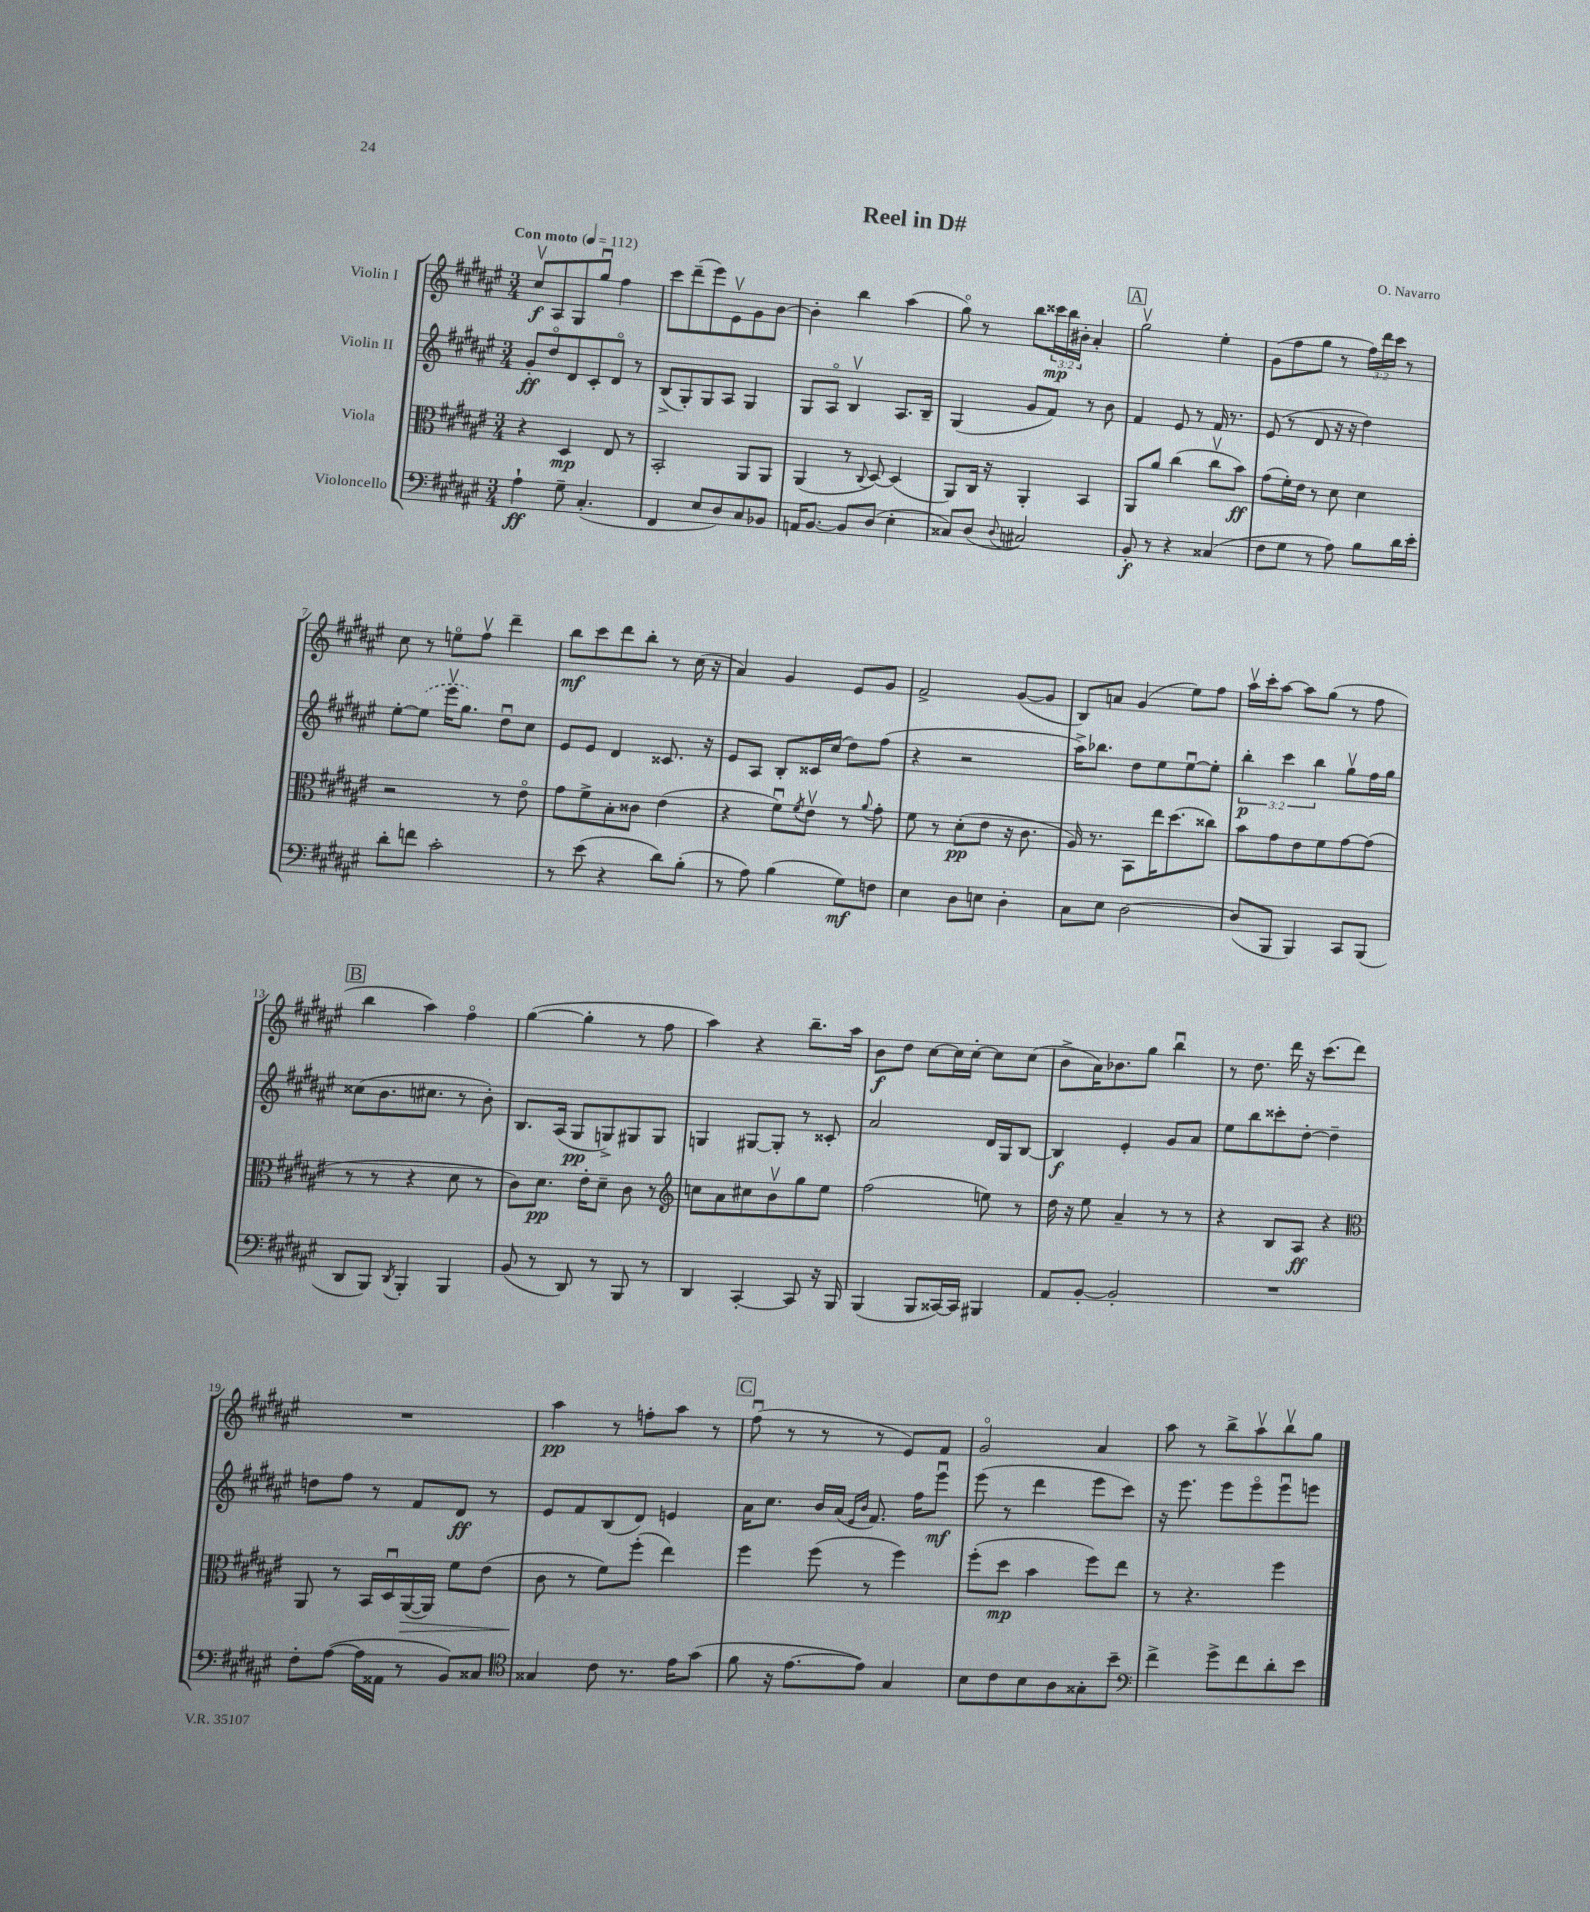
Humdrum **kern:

**kern	**dynam	**kern	**dynam	**kern	**dynam	**kern	**dynam
*part4	*part4	*part3	*part3	*part2	*part2	*part1	*part1
*staff4	*staff4	*staff3	*staff3	*staff2	*staff2	*staff1	*staff1
*I"Violoncello	*	*I"Viola	*	*I"Violin II	*	*I"Violin I	*
*clefF4	*	*clefC3	*	*clefG2	*	*clefG2	*
*k[f#c#g#d#a#e#]	*	*k[f#c#g#d#a#e#]	*	*k[f#c#g#d#a#e#]	*	*k[f#c#g#d#a#e#]	*
*M3/4	*	*M3/4	*	*M3/4	*	*M3/4	*
*MM112	*	*MM112	*	*MM112	*	*MM112	*
=1	=1	=1	=1	=1	=1	=1	=1
!	!	!	!	!	!	!LO:TX:a:B:t=Con moto	!
4A#`\	ff	4r	.	8g#'/L	ff	8cc#v/L	f
.	.	.	.	8dd#/	.	8A#/	.
8G#~\	.	4D#/	mp	8d#/	.	8G#/	.
(4.C#'/	.	.	.	8c#'/	.	8gg#u/J	.
.	.	8E#/	.	8d#/J	.	4ff#\	.
.	.	8r	.	8r	.	.	.
=2	=2	=2	=2	=2	=2	=2	=2
4FF#/	.	2BB'/	.	(8B^/L	.	8ccc#\L	.
.	.	.	.	8G#'/)	.	(8ddd#~\	.
8E#/L	.	.	.	8G#/	.	8eee#\)	.
8D#/)	.	.	.	8A#/J	.	8e#v\	.
8C#/	.	8AA#/L	.	4G#/	.	8g#\	.
8BB-X/J	.	8AA#/J	.	.	.	[8b\J	.
=3	=3	=3	=3	=3	=3	=3	=3
16AAn/KL	.	(4AA#/	.	8G#/L	.	4b'\]	.
[8.BB/J	.	.	.	.	.	.	.
.	.	.	.	8A#/J	.	.	.
8BB/L]	.	8r	.	4Bv/	.	4bb\	.
.	.	8qqC#/	.	.	.	.	.
(8D#/J	.	[8D#/)	.	.	.	.	.
4E#'\	.	(4D#/]	.	8.A#/L	.	(4aa#\	.
.	.	.	.	16B~/Jk	.	.	.
=4	=4	=4	=4	=4	=4	=4	=4
8C##X/L)	.	8AA#/L)	.	(4G#/	.	8gg#\)	.
(8D#/J	.	16C#/Jk	.	.	.	8r	.
.	.	16r	.	.	.	.	.
8qqD#/	.	.	.	.	.	.	.
2C#X/)	.	4AA#'/	.	8g#/L	.	8bb\L	.
.	.	.	.	8f#/J)	.	24ccc##X\L	mp
.	.	.	.	.	.	24bb\	.
.	.	.	.	.	.	24b#X'\JJ	.
.	.	4BB/	.	8r	.	4a#'/	.
.	.	.	.	8b\	.	.	.
!!LO:REH:place=s1:t=A
=5	=5	=5	=5	=5	=5	=5	=5
8BB'/	f	8AA#/L	.	4f#/	.	2gg#v\	.
8r	.	8a#/J	.	.	.	.	.
4r	.	(4cc#\	.	8e#/	.	.	.
.	.	.	.	8r	.	.	.
(4C##X/	.	8cc#v\L	.	16f#/	.	4ee#'\	.
.	.	.	.	8.r	.	.	.
.	.	8b\J)	ff	.	.	.	.
=6	=6	=6	=6	=6	=6	=6	=6
8F#\L	.	(8g#\L	.	(8e#/	.	(8g#\L	.
8G#\J	.	16f#'\L)	.	8r	.	8ff#\	.
.	.	16e#\JJ	.	.	.	.	.
8r	.	8r	.	8d#/	.	8gg#\J	.
8A#\)	.	8d#\	.	16r	.	8r	.
.	.	.	.	16r	.	.	.
8B\L	.	4d#\	.	4dd#\)	.	24ff#\LL)	.
.	.	.	.	.	.	24ddd#\	.
.	.	.	.	.	.	24ccc#\JJ	.
16d#\L	.	.	.	.	.	8r	.
16e#'\JJ	.	.	.	.	.	.	.
!!LO:LB:g=z
=7	=7	=7	=7	=7	=7	=7	=7
8d#'\L	.	2r	.	[8ee#'\L	.	8cc#\	.
8fn\J	.	.	.	(8ee#\J]	.	8r	.
2c#'\	.	.	.	16eee#v\KL	.	8een\L	.
.	.	.	.	8.gg#\J)	.	.	.
.	.	.	.	.	.	8ff#v\J	.
.	.	8r	.	8dd#u\L	.	4ddd#~\	.
.	.	8e#\	.	8cc#\J	.	.	.
=8	=8	=8	=8	=8	=8	=8	=8
8r	.	8g#\L	.	8e#/L	.	8bb\L	mf
(8e#\	.	8f#^\	.	8e#/J	.	8ccc#\	.
4r	.	8B'\	.	4d#/	.	8ddd#\	.
.	.	8c##X\J	.	.	.	8bb'\J	.
8d#\L)	.	(4e#\	.	8.c##X/	.	8r	.
(8B'\J	.	.	.	.	.	(16cc#\	.
.	.	.	.	16r	.	16r	.
=9	=9	=9	=9	=9	=9	=9	=9
8r	.	4r	.	8e#/L	.	4a#/)	.
8A#\)	.	.	.	8A#/J	.	.	.
(4B\	.	8f#u\L)	.	8B'/L	.	4g#/	.
.	.	8qf#/	.	.	.	.	.
.	.	8e#v\J	.	16c##X/L	.	.	.
.	.	.	.	(16cc#/JJ	.	.	.
8G#\L)	mf	8r	.	8dd#\L)	.	8e#/L	.
.	.	8qqa#/	.	.	.	.	.
8Fn\J	.	8g#'\	.	(8ff#\J	.	8g#/J	.
=10	=10	=10	=10	=10	=10	=10	=10
4E#\	.	8f#\	.	4r	.	2f#^/	.
.	.	8r	.	.	.	.	.
8D#\L	.	(8d#'\L	pp	2r	.	.	.
8En\J	.	8e#\J	.	.	.	.	.
4D#'\	.	16r	.	.	.	([8g#/L	.
.	.	8.c#\	.	.	.	.	.
.	.	.	.	.	.	8g#/J]	.
=11	=11	=11	=11	=11	=11	=11	=11
8C#\L	.	16A#/)	.	16aa#^\KL)	.	8B/L)	.
.	.	8.r	.	8.bb-X\J	.	.	.
8E#\J	.	.	.	.	.	8an/J	.
[2D#\	.	8BB\L	.	8dd#\L	.	(4g#/	.
.	.	16ee#\K	.	8ee#\	.	.	.
.	.	(8.dd#\	.	.	.	.	.
.	.	.	.	[8ee#u\	.	8ee#\L)	.
.	.	8cc##X\J)	.	8ee#'\J]	.	8ff#\J	.
=12	=12	=12	=12	=12	=12	=12	=12
(8D#/L]	.	8b\L	.	6bb'\	p	16aa#v\LL	.
.	.	.	.	.	.	16ccc#'\J	.
8BBB/J	.	8g#\	.	.	.	[8aa#\J	.
.	.	.	.	6ccc#\	.	.	.
4BBB/)	.	8e#\	.	.	.	8aa#\L]	.
.	.	.	.	6bb\	.	.	.
.	.	8f#\	.	.	.	(8gg#\J	.
8CC#/L	.	[8g#\	.	8gg#v\L	.	8r	.
(8BBB/J	.	(8g#\J]	.	16ff#\L	.	8ff#\	.
.	.	.	.	16gg#\JJ	.	.	.
!!LO:LB:g=z
!!LO:REH:place=s1:t=B
=13	=13	=13	=13	=13	=13	=13	=13
8DD#/L	.	8r	.	(8cc##X\L	.	4bb\	.
8BBB/J)	.	8r	.	8.b\	.	.	.
8qDD#/	.	.	.	.	.	.	.
4BBB'/	.	4r	.	.	.	4aa#\)	.
.	.	.	.	8.cc#X\J	.	.	.
4BBB/	.	8d#\	.	8r	.	4ff#\	.
.	.	8r	.	8b'\)	.	.	.
=14	=14	=14	=14	=14	=14	=14	=14
(8BB/	.	8c#\L)	.	8.B/L	.	([4gg#\	.
8r	.	8.d#\J	pp	.	.	.	.
.	.	.	.	(16A#/Jk	.	.	.
8DD#/)	.	.	.	8G#/L	pp	4gg#'\]	.
.	.	16e#'\KL	.	.	.	.	.
8r	.	8d#~\J	.	8Gn^/)	.	.	.
8BBB/	.	8c#\	.	8G#X/	.	8r	.
8r	.	8r	.	8G#/J	.	8ff#\	.
=15	=15	=15	=15	=15	=15	=15	=15
*	*	*clefG2	*	*	*	*	*
4DD#/	.	8ccn\L	.	4Gn/	.	4aa#\)	.
.	.	8a#\	.	.	.	.	.
[4CC#'/	.	8cc#X\	.	[8G#X/L	.	4r	.
.	.	8bv\	.	8G#'/J]	.	.	.
8CC#/]	.	8gg#\	.	8r	.	8.bb~\L	.
16r	.	8ee#\J	.	8c##X'/	.	.	.
16BBB/	.	.	.	.	.	16aa#\Jk	.
=16	=16	=16	=16	=16	=16	=16	=16
(4BBB/	.	(2ff#\	.	2a#/	.	8b\L	f
.	.	.	.	.	.	8dd#\J	.
8BBB/L	.	.	.	.	.	[8cc#\L	.
[16CC##X/L)	.	.	.	.	.	16cc#\L]	.
16CC##/JJ]	.	.	.	.	.	[16cc#'\JJ	.
4BBB#X/	.	8een\)	.	16d#/LL	.	8cc#\L]	.
.	.	.	.	16G#/J	.	.	.
.	.	8r	.	[8B/J	.	(8cc#\J	.
=17	=17	=17	=17	=17	=17	=17	=17
8AA#/L	.	16dd#\	.	4B/]	f	8b^\L	.
.	.	16r	.	.	.	.	.
[8BB'/J	.	8ee#\	.	.	.	16a#\K)	.
.	.	.	.	.	.	8.b-X\	.
2BB'/]	.	4a#~/	.	4e#'/	.	.	.
.	.	.	.	.	.	8gg#\J	.
.	.	8r	.	8g#/L	.	4bbu\	.
.	.	8r	.	8a#/J	.	.	.
=18	=18	=18	=18	=18	=18	=18	=18
2.r	.	4r	.	8ee#\L	.	8r	.
.	.	.	.	8bb\	.	8.dd#\	.
.	.	8B/L	.	8ccc##X'\	.	.	.
.	.	.	.	.	.	16ddd#\	.
.	.	8A#/J	ff	[8dd#'\J	.	16r	.
.	.	.	.	.	.	(8.ccc#\L	.
.	.	4r	.	4dd#~\]	.	.	.
.	.	.	.	.	.	8ddd#\J)	.
!!LO:LB:g=z
=19	=19	=19	=19	=19	=19	=19	=19
*	*	*clefC3	*	*	*	*	*
8F#'\L	.	8AA#/	.	8ddn\L	.	2.r	.
([8A#\J	.	8r	.	8ff#\J	.	.	.
16A#\LL]	.	16BB/LL	.	8r	.	.	.
16AA##X\JJ	.	16D#u/	.	.	.	.	.
!	!	!	!LO:HP:b	!	!	!	!
8r	.	([16AA#/	>	8f#/L	.	.	.
.	.	16AA#/JJ])	.	.	.	.	.
8BB/L)	.	8f#\L	.	8d#/J	ff	.	.
8C##X/J	.	(8e#\J	.	8r	.	.	.
=20	=20	=20	=20	=20	=20	=20	=20
*clefC4	*	*	*	*	*	*	*
4G##X/	.	8c#\	.	8e#/L	.	4aa#\	pp
.	.	8r	]	8f#/	.	.	.
8c#\	.	8f#\L)	.	(8B/	.	8r	.
8.r	.	(8ff#'\J	.	8d#/J)	.	8ffn'\L	.
.	.	4ee#\)	.	4en/	.	8aa#\J	.
16e#\KL	.	.	.	.	.	.	.
(8g#\J	.	.	.	.	.	8r	.
!!LO:REH:place=s1:t=C
=21	=21	=21	=21	=21	=21	=21	=21
8f#\	.	4ff#\	.	16a#\KL	.	(8ff#u\	.
.	.	.	.	8.cc#\J	.	.	.
16r	.	.	.	.	.	8r	.
[8.e#\L	.	.	.	.	.	.	.
.	.	(8ff#\	.	16b/LL	.	8r	.
.	.	.	.	(16a#/JJ	.	.	.
.	.	.	.	16qqe#/LL	.	.	.
.	.	.	.	16qqb/JJ	.	.	.
8e#\J])	.	8r	.	8.f#/)	.	8r	.
4G#/	.	4ff#\)	.	.	.	8e#/L)	.
.	.	.	.	16ff#\KL	.	.	.
.	.	.	.	8eee#u\J	mf	8f#/J	.
=22	=22	=22	=22	=22	=22	=22	=22
8B\L	.	(8ff#'\L	.	(8eee#\	.	2g#/	.
8c#\	.	8dd#\J	mp	8r	.	.	.
8B\	.	4b\	.	4ddd#\	.	.	.
8A#\	.	.	.	.	.	.	.
8G##X'\	.	8ff#\L)	.	8eee#\L	.	4a#/	.
8b~\J	.	8ee#\J	.	8ccc#\J)	.	.	.
=23	=23	=23	=23	=23	=23	=23	=23
*clefF4	*	*	*	*	*	*	*
4f#^\	.	8r	.	16r	.	8aa#\	.
.	.	.	.	8.eee#\	.	.	.
.	.	4.r	.	.	.	8r	.
8g#^\L	.	.	.	8eee#\L	.	8bb^\L	.
8f#\	.	.	.	8eee#\	.	8aa#v\	.
8d#'\	.	4ff#\	.	8eee#u\	.	8bbv\	.
8e#\J	.	.	.	8eeen\J	.	8gg#\J	.
==	==	==	==	==	==	==	==
*-	*-	*-	*-	*-	*-	*-	*-
